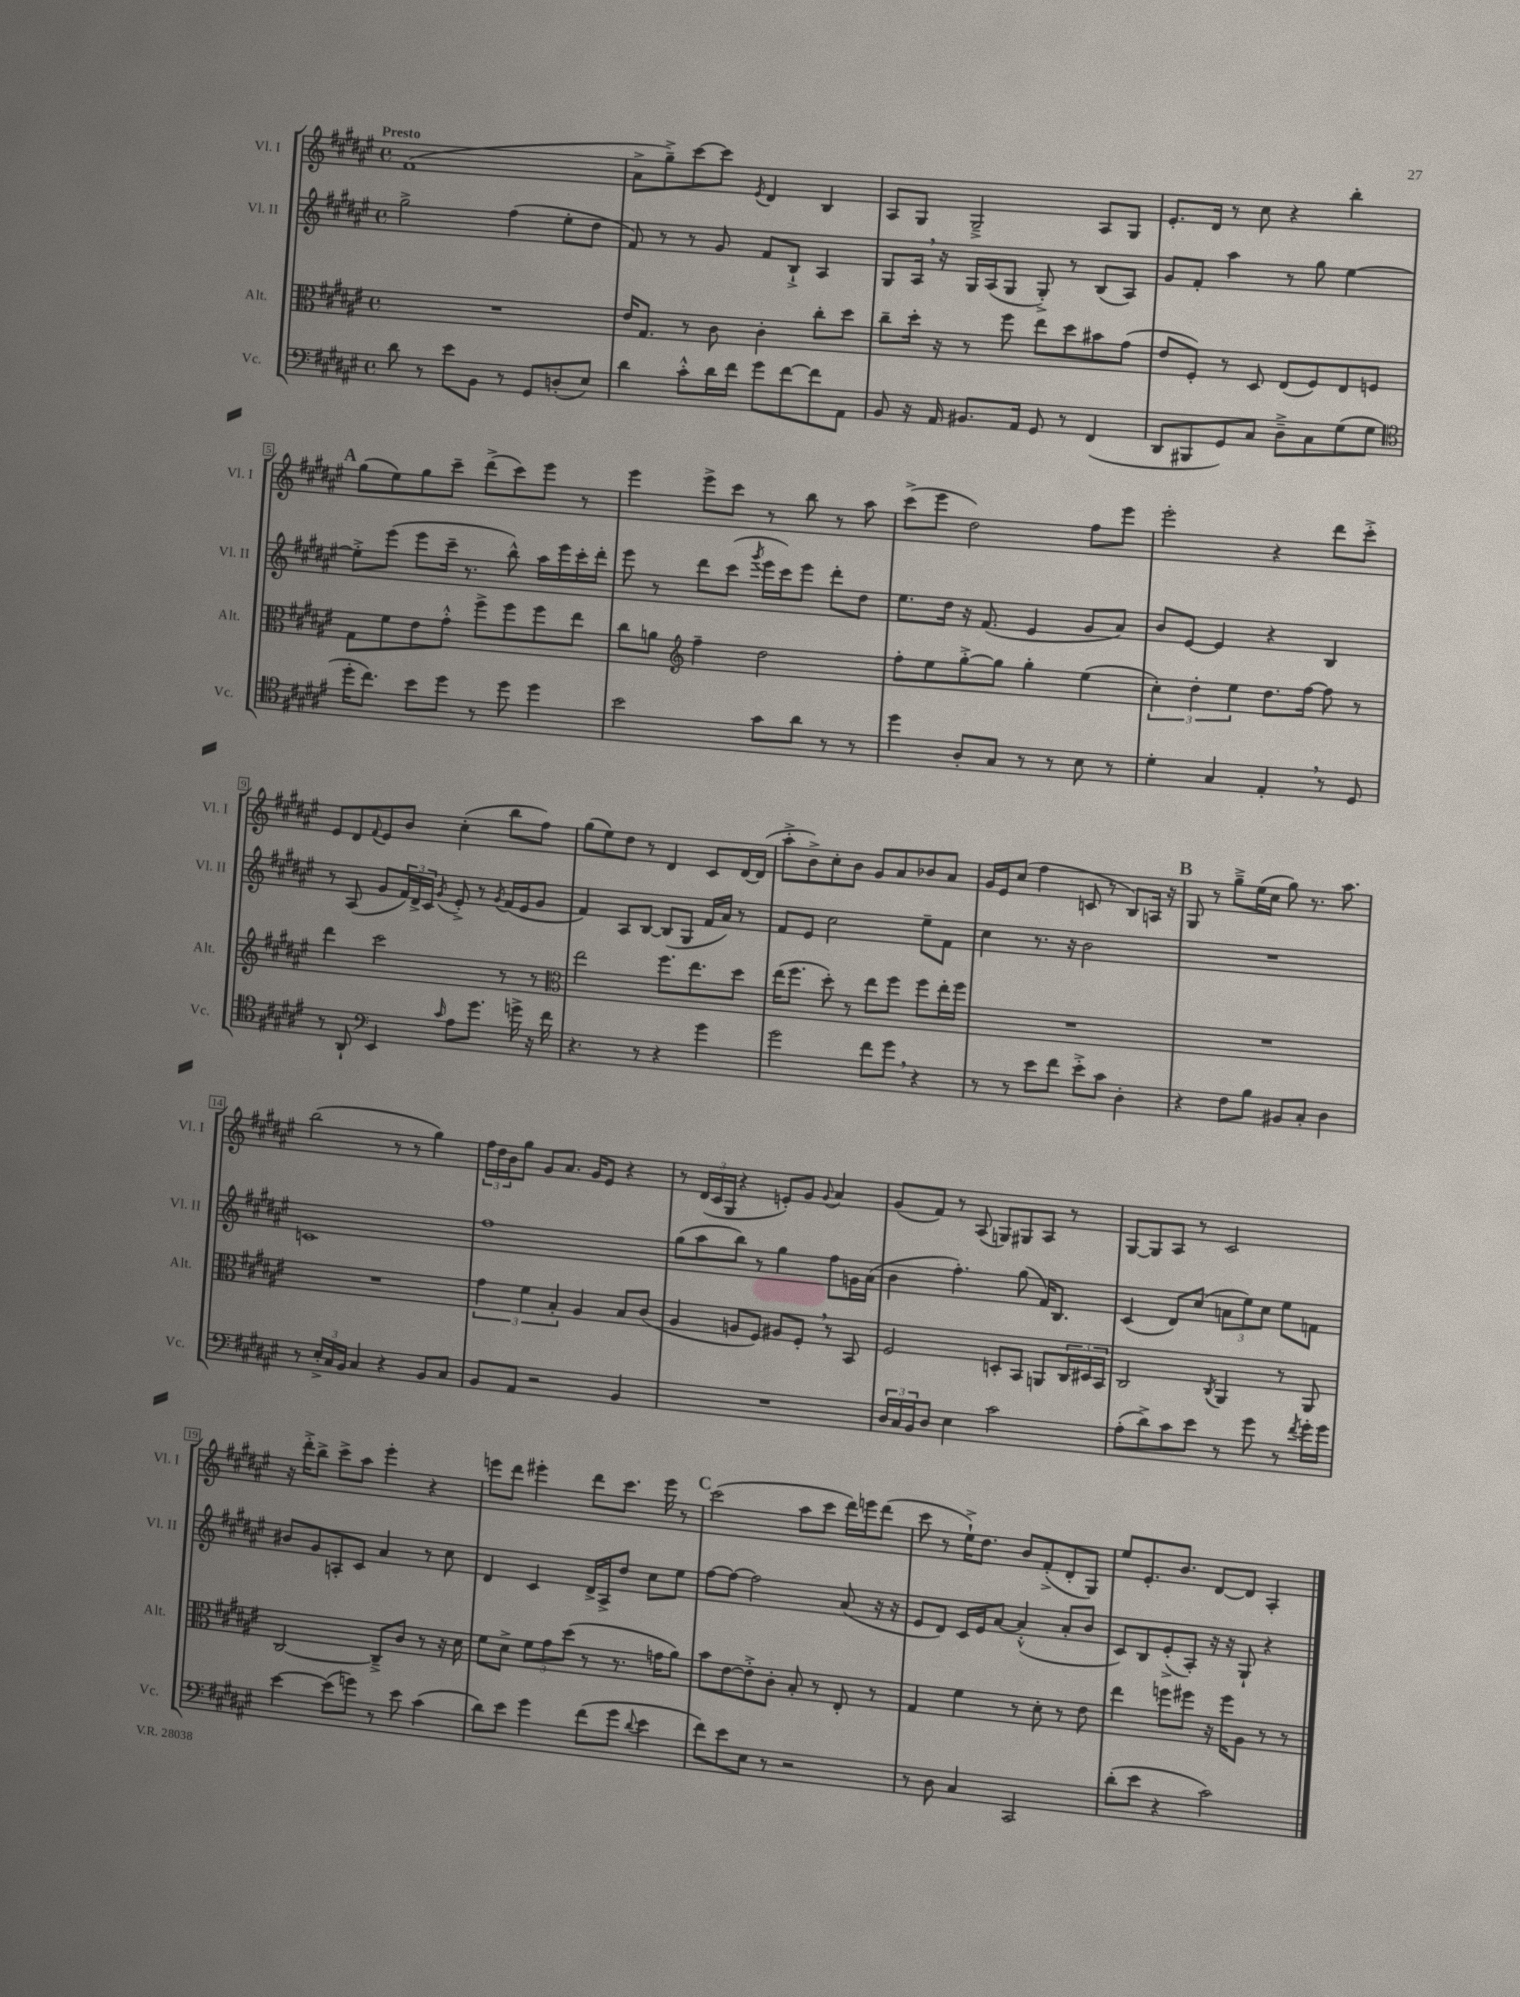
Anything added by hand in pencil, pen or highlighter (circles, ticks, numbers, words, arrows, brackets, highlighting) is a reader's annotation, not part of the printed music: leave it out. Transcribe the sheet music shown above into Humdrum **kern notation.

**kern	**kern	**kern	**kern
*staff4	*staff3	*staff2	*staff1
*clefF4	*clefC3	*clefG2	*clefG2
*k[f#c#g#d#a#e#]	*k[f#c#g#d#a#e#]	*k[f#c#g#d#a#e#]	*k[f#c#g#d#a#e#]
*M4/4	*M4/4	*M4/4	*M4/4
*met(c)	*met(c)	*met(c)	*met(c)
8d#	1r	2gg#^	(1f#
8r	.	.	.
8e#	.	.	.
8BB	.	.	.
8r	.	(4ff#	.
8GG#	.	.	.
(8D'	.	8ee#'	.
8E#)	.	8dd#	.
=	=	=	=
4d#	16e#	8f#)	8a#^
.	8.G#	.	.
.	.	8r	8gg#~^)
8c#'^^	8r	8r	[8ccc#
16d#	8c#	8g#	8ccc#]
16f#	.	.	.
.	.	.	8qe#
8g#	4c#'	8f#	4d#
[8f#	.	8B`^	.
8f#]	8cc#'	4A#	4B
8AA#	8dd#	.	.
=	=	=	=
8BB	8cc#~	8G#	8A#
16r	16dd#'	16A#	8G#
16AA#	16r	16r	.
8.BB#	8r	16G#	2G#~^
.	.	(16A#	.
.	8ff#	8G#	.
16AA#	.	.	.
8GG#	8ee#	8G#'^)	.
8r	8dd#	8r	.
(4FF#	8b#	(8B	8A#
.	(8g#	8A#)	8G#
=	=	=	=
8DD#	8e#	8g#	8.e#'
8BBB#	8F#')	8f#'	.
.	.	.	16d#
8GG#)	8r	4aa#	8r
8C#	8D#	.	8cc#
8D#~^	(8E#	8r	4r
8C#	8F#)	8gg#	.
(8G#	8E#	[4ee#	4bb'
8G#	8F	.	.
=	=	=	=
*clefC4	*	*	*
16dd#'	8G#	8ee#'^]	(8gg#
8.cc#)	.	.	.
.	8f#	(8eee#	8ee#)
8b	8e#	8eee#	8gg#
8dd#	8g#'^^	16ccc#~	8ccc#~
.	.	8.r	.
8r	8ff#^	.	(8ddd#^
8dd#	8ff#	8bb^^)	8ccc#)
4dd#	8ff#	16aa#	8eee#
.	.	16eee#	.
.	8ee#	16ccc#'	8r
.	.	16ddd#'	.
=	=	=	=
2b	8cc#	8eee#	4eee#
.	8a	8r	.
*	*clefG2	*	*
.	4ff#~	8ddd#	8eee#^
.	.	(8ccc#	8ccc#
.	.	8qggg#	.
8g#	2dd#	16eee#	8r
.	.	16ccc#)	.
8a#	.	8eee#	8bb
8r	.	8ddd#'	8r
8r	.	8dd#	8aa#
=	=	=	=
4dd#	8ff#'	8.ee#	(8ccc#^
.	8ee#	.	8eee#
.	.	16dd#	.
8A#'	[8gg#'^	16r	2dd#)
.	.	(8.f#	.
8G#	8gg#]	.	.
8r	4gg#'	4e#	.
8r	.	.	.
8B	(4ee#	8g#	8ff#
8r	.	8a#)	8eee#
=	=	=	=
4d#'	6cc#')	8b	2eee#'
.	.	[8e#	.
.	6dd#'	.	.
4G#	.	4e#]	.
.	6ee#	.	.
4E#'	8.dd#	4r	4r
.	[16ff#	.	.
8r	8ff#]	4B	8ddd#
8D#	8r	.	8ccc#'^
=	=	=	=
8r	4ddd#	8r	8e#
8AA#`	.	(8A#	8d#
*clefF4	*	*	*
.	.	.	8qqf#
4EE#	2ccc#	8g#	8e#
.	.	24f#)	8b
.	.	24d#^	.
.	.	24c#	.
16qqc#	.	8qg#	.
8A#	.	8e#'^	(4cc#'
8.g#	.	8r	.
.	.	8qg#	.
.	8r	(16f#	8bb
16g^	.	16e#	.
16r	8r	8g#	8ff#)
16f#	.	.	.
=	=	=	=
*	*clefC3	*	*
4.r	2ee#	4f#)	(8gg#
.	.	.	8ee#)
.	.	8A#	8dd#
8r	.	[8B	8r
4r	8.ff#	(8B]	4d#
.	.	8G#	.
.	8.ee#	.	.
4g#	.	16f#	8c#
.	.	16a#)	.
.	8dd#	8r	[16d#
.	.	.	(16d#]
=	=	=	=
2g#	(16ee#	8f#	8aa#'^
.	8.ff#	.	.
.	.	8e#	8b^)
.	8dd#')	2cc#	8cc#'
.	8r	.	8b
8f#	8ee#	.	8g#
8g#	8ff#	.	8a#
4r	8ff#	8ee#~	8b-
.	16ee#'	8f#	8a#
.	16ff#	.	.
=	=	=	=
8r	1r	4cc#	16g#
.	.	.	16e#
8r	.	.	(8cc#
8e#	.	8.r	4ff#
8f#	.	.	.
.	.	16r	.
8e#'^	.	2b	8c
8c#	.	.	8r
4D#'	.	.	8B)
.	.	.	16A
.	.	.	16r
=	=	=	=
4r	1r	1r	8G#
.	.	.	8r
8F#	.	.	8gg#~^
8B	.	.	(16ee#
.	.	.	16cc#
8BB#	.	.	8gg#)
8C#'	.	.	8.r
4D#	.	.	.
.	.	.	8.aa#
=	=	=	=
8r	1r	1c	(2bb
24E#'^	.	.	.
24C#	.	.	.
24BB	.	.	.
4C#	.	.	.
4r	.	.	8r
.	.	.	8r
8BB	.	.	4gg#)
8C#	.	.	.
=	=	=	=
8BB	6g#	1ff#	24ff#
.	.	.	24dd#
.	.	.	24b
8AA#	.	.	8gg#
.	6f#	.	.
2r	.	.	8g#
.	6B'	.	.
.	.	.	8.a#
.	4A#	.	.
.	.	.	16g#
.	.	.	8e#
4BB	8B	.	4r
.	(8c#	.	.
=	=	=	=
1r	4A#	(8gg#	8r
.	.	8aa#	(24d#
.	.	.	24c#
.	.	.	24G#
.	8A	8bb)	4r
.	8F#)	8r	.
.	8A#	4gg#	8e')
.	8F#'	.	8g#
.	.	.	8qqg#
.	8r	8ff#	4a#
.	8BB	16g	.
.	.	(16a#	.
=	=	=	=
24D#	2F#	4b	(8g#
24C#	.	.	.
24BB	.	.	.
8D#	.	.	8f#)
4E#	.	4.ff#')	8r
.	.	.	(8A#
2c#	8D'	.	8G)
.	8BB	(8gg#	8G#
.	8AA	16f#)	8A#
.	.	8.B	.
.	24C#	.	8r
.	24D#	.	.
.	24BB	.	.
=	=	=	=
(8A#'	2C#	(4c#	[8G#
8d#^)	.	.	8G#]
8c#	.	8d#)	8A#
8e#	.	(8cc#	8r
.	8qC#	.	.
8r	4AA#	12a	2c#
.	.	12ee#)	.
8g#	.	.	.
.	.	12cc#	.
8r	8r	8ee#	.
8qf#	.	.	.
16g#'	8AA#	8f	.
16g#	.	.	.
=	=	=	=
[4e#	[2C#	8b#	16r
.	.	.	16ddd#'^
.	.	8g#	8bb^
(8e#]	.	8A'	8ccc#^
8g)	.	8c#	8aa#
8r	8C#~^]	4a#	4eee#'
8e#	8c#	.	.
(4c#	8r	8r	4r
.	16r	8cc#	.
.	16d#	.	.
=	=	=	=
8d#)	8f#	4d#	8eee
8e#	8d#^	.	8ddd#
4g#	12f#	4c#	4eee#'
.	12g#	.	.
.	(12dd#	.	.
(8f#	8r	16d#^	8ddd#
.	.	16A#^	.
8g#	8.r	8dd#	8.ccc#
8qqd#	.	.	.
4e#	.	8cc#	.
.	16g	.	16eee#
.	8a#)	8ee#	8r
=	=	=	=
8f#)	8b	[8ff#	(2ccc#
8e#	[8e#	8ff#_	.
8E#	8e#'^]	2ff#]	.
8r	8c#'	.	.
2r	8B'	.	8aa#
.	8r	.	8ccc#
.	8E#'	(8a#	16ddd#)
.	.	.	16eee
.	8r	16r	(8ddd#
.	.	16r	.
=	=	=	=
8r	4G#	8e#	8ccc#
8D#	.	8d#)	8r
4C#	4f#	16c#	16ee#`^)
.	.	16e#	8.dd#
.	.	[8a#	.
2CC#	8r	(4a#'^^]	8b
.	8d#'	.	(8f#'^
.	8r	8a#'	8d#'
.	8e#	8b	8G#)
=	=	=	=
(8d#'	4ee#	8c#)	8ee#
8e#	.	8B	8.e#'
4r	8ff	(8e#'^	.
.	.	.	8.b
.	8ff#	8A#')	.
2c#)	16r	16r	[8d#
.	16ff#	16r	.
.	8A#	8G#`	8d#]
.	8r	4r	4A#'
.	8r	.	.
==	==	==	==
*-	*-	*-	*-
